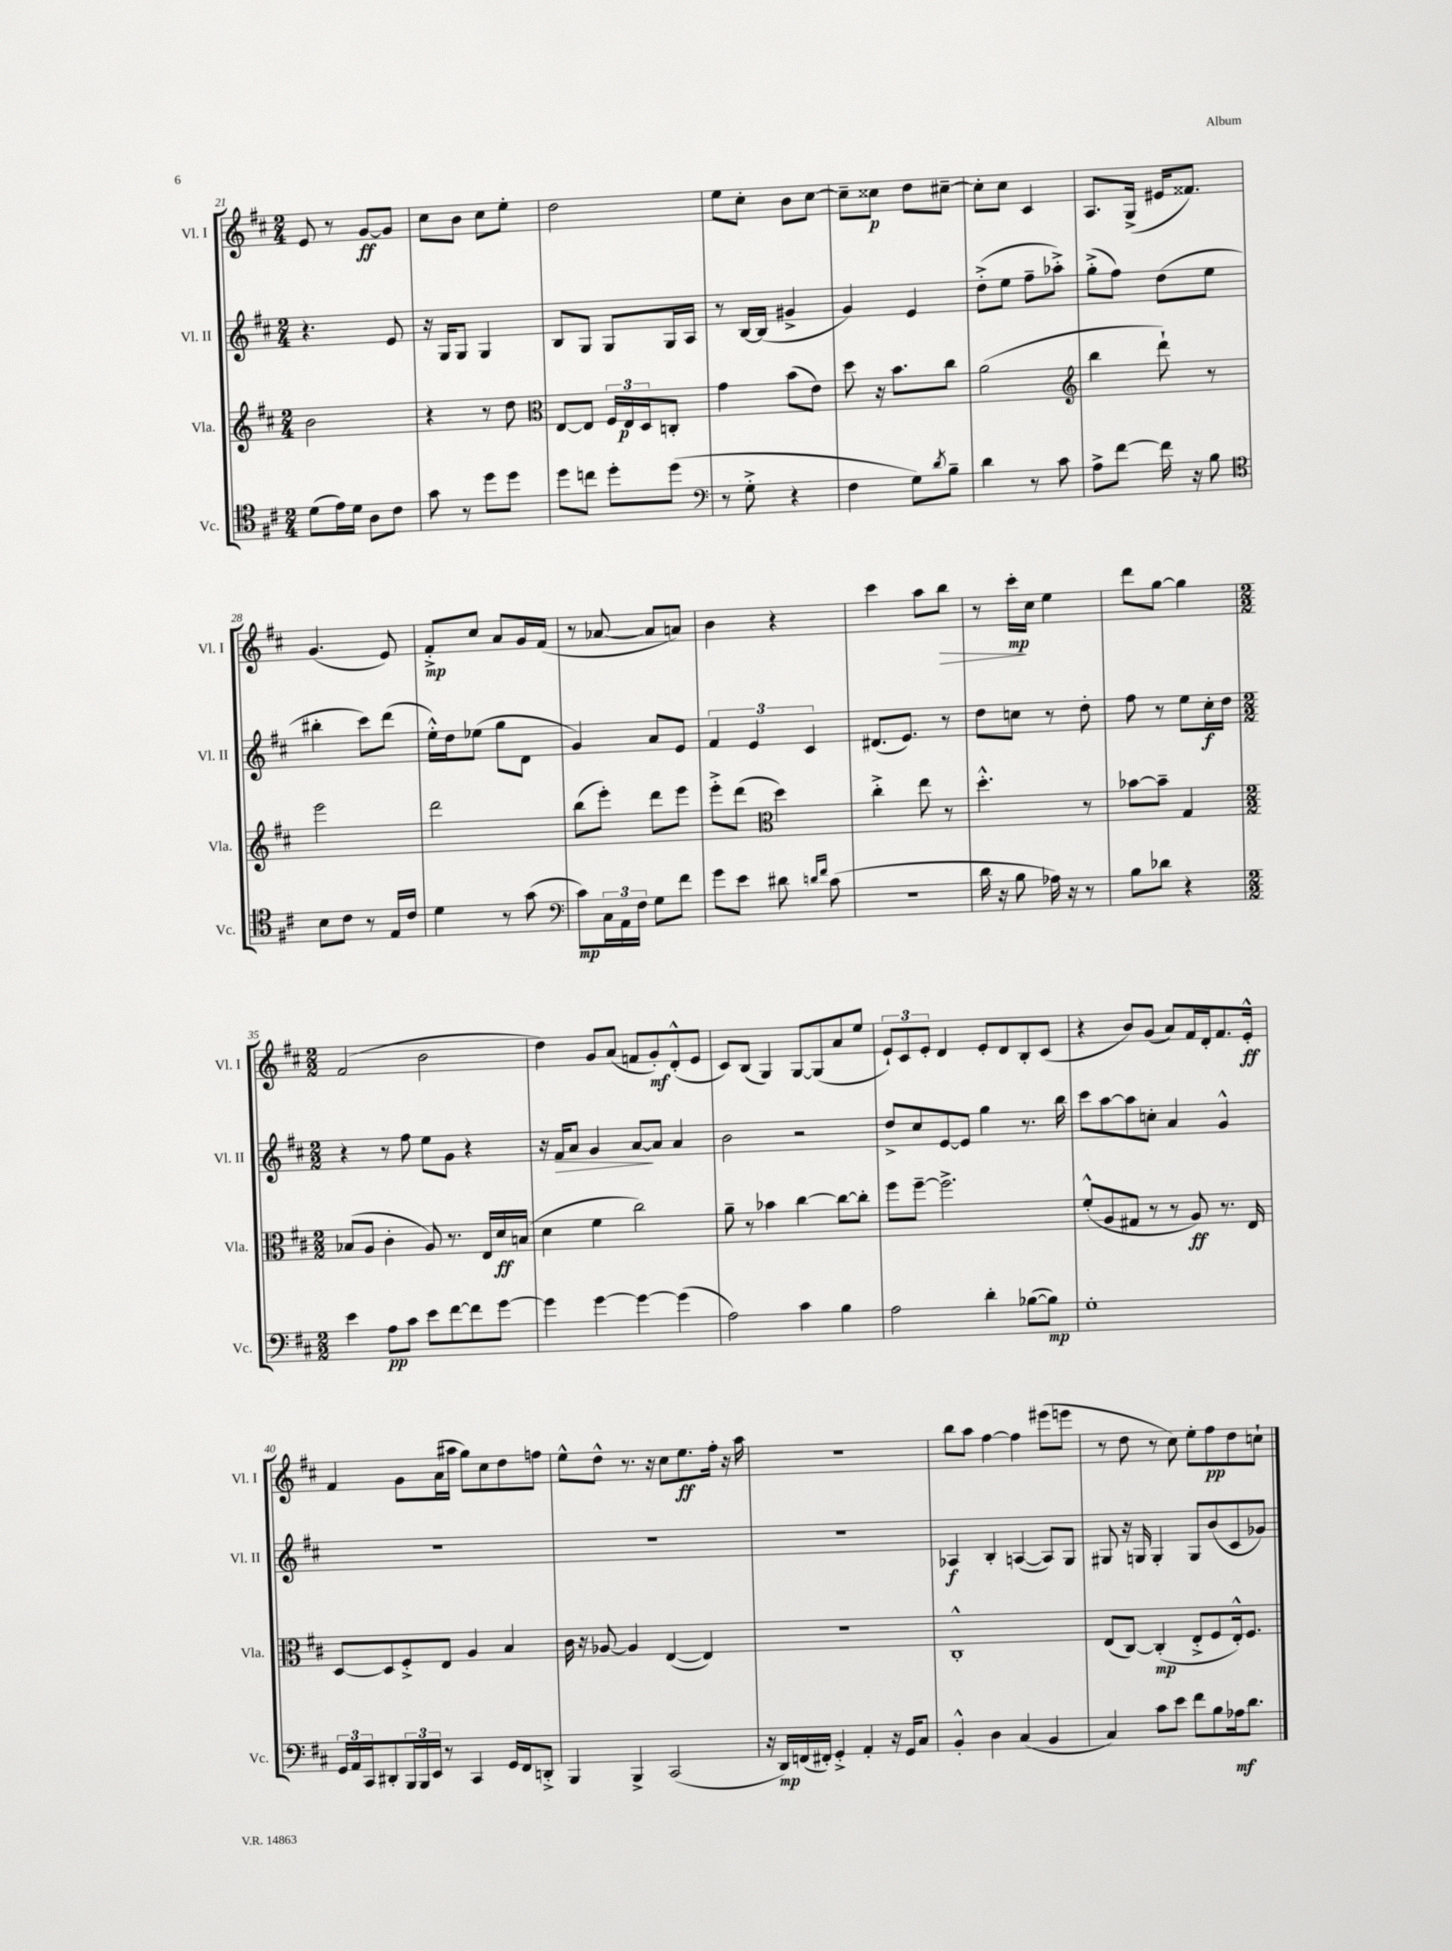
<<
\new StaffGroup <<
\new Staff = "s0" \with { instrumentName = "Vl. I" shortInstrumentName = "Vl. I" } {
    \clef treble \key d \major \numericTimeSignature \time 2/4
    e'8 r8 g'8~\ff g'8 |
    cis''8 b'8 cis''8 e''8-. |
    d''2 |
    e''8 cis''8-. b'8 cis''8~ |
    cis''8-- cisis''8\p d''8 cis''8~-- |
    cis''8-. cis''8 cis'4 |
    a8. g16->( eis'16 fisis'8.) |
    g'4.( e'8) |
    fis'8-.->\mp cis''8 a'8 g'16 fis'16( |
    r8 aes'8~ aes'8 a'8) |
    b'4 r4 |
    cis'''4 a''8 b''8\> |
    r8 cis'''16-.\mp\! cis''16 e''4 |
    d'''8 g''8~ g''4 |
    \numericTimeSignature \time 2/2 fis'2( b'2 |
    d''4) g'8 a'8( f'8 g'8-.\mf) d'8-.-^( e'8 |
    cis'8) b8( g4) g8~ g8( a'8 e''8 |
    \tuplet 3/2 { e'8-!) cis'8 e'8-. } d'4 e'8-. d'8 b8-. cis'8( |
    r4 b'8) g'8( a'8) fis'16 d'16-. fis'8. e'16-.-^\ff |
    fis'4 g'8 a'16( ais''16 g''8) cis''8 d''8 f''8 |
    e''8-^ d''8-^ r8. r16 cis''8 e''8.\ff fis''16-. r16 a''16 |
    r1 |
    b''8 a''8 fis''4~ fis''4 eis'''8( e'''8 |
    r8 d''8 r8 cis''8) e''8-. fis''8\pp d''8 c''8-! \bar "|." |
}
\new Staff = "s1" \with { instrumentName = "Vl. II" shortInstrumentName = "Vl. II" } {
    \clef treble \key d \major \numericTimeSignature \time 2/4
    r4. e'8 |
    r16 g16 g8 g4 |
    b8 g8 g8 g16 a16 |
    r8 b16~ b16( gis'4-> |
    g'4) e'4 |
    d''8-.->( e''8 fis''8-- aes''8-.->) |
    g''8-.->( fis''8) d''8( e''8 |
    bis''4-. cis'''8) d'''8( |
    e''16-.-^) d''16 ees''8( g''8 d'8 |
    g'4) a'8 e'8 |
    \tuplet 3/2 { fis'4 e'4 cis'4 } |
    dis'8.( e'8.) r8 |
    d''8 c''8 r8 d''8-. |
    fis''8 r8 e''8 cis''16-.\f d''16 |
    \numericTimeSignature \time 2/2 r4 r8 fis''8 e''8 g'8 r4 |
    r16 fis'16\> a'8 g'4 a'8~\! a'8 a'4 |
    b'2 r2 |
    d''8-> cis''8 e'8~ e'8 g''4 r8. b''16 |
    cis'''8 a''8~ a''8 c''8-. a'4 g'4-^ |
    R1 |
    R1 |
    R1 |
    aes4\f b4-. a4~( a8) g8 |
    gis8 r16 g16 g4-. g8 b'8( cis'8 ges'8) \bar "|." |
}
\new Staff = "s2" \with { instrumentName = "Vla." shortInstrumentName = "Vla." } {
    \clef treble \key d \major \numericTimeSignature \time 2/4
    b'2 |
    r4 r8 d''8 |
    \clef alto e8~ e8 \tuplet 3/2 { fis16 e16\p d16 } c8-. |
    g'4 b'8( e'8) |
    d''8 r16 b'8. cis''8 |
    a'2( |
    \clef treble b''4 d'''8-!) r8 |
    e'''2 |
    d'''2 |
    b''8( e'''8-.) d'''8 e'''8 |
    e'''8-.-> d'''8( \clef alto d''4) |
    cis''4-.-> e''8 r8 |
    d''4.-.-^ r8 |
    bes'8~ bes'8-- g4 |
    \numericTimeSignature \time 2/2 bes8( a8 cis'4-. a8) r8. e16 d'16\ff b16( |
    d'4 fis'4 cis''2) |
    a'8-- r8 bes'4 cis''4~ cis''8~ cis''8-. |
    fis''8 fis''8~-- fis''2.-> |
    fis'8-.-^( a8 gis8 r8 r8 a8\ff) r8. e16 |
    d8~ d8 fis8-.-> e8 a4 b4 |
    cis'16 r16 aes8~ aes4 e4~( e4) |
    R1 |
    cis1-.-^ |
    e8( cis8~) cis4-.\mp( e8-.-> fis8 e16-.-^) fis8. \bar "|." |
}
\new Staff = "s3" \with { instrumentName = "Vc." shortInstrumentName = "Vc." } {
    \clef tenor \key d \major \numericTimeSignature \time 2/4
    d'8( e'16) d'16 a8 cis'8 |
    g'8 r8 d''8 d''8 |
    d''8 c''8 d''8-. d''8( |
    \clef bass r8 g8-.-> r4 |
    fis4 g8) \acciaccatura { d'8 } b8-- |
    d'4 r8 cis'8 |
    a8-> fis'8~ fis'16 r16 b8 |
    \clef tenor b8 cis'8 r8 e16 cis'16 |
    d'4 r8 g'8( |
    \clef bass cis'8\mp) \tuplet 3/2 { cis16 a,16 fis16 } g8 fis'8 |
    g'8 e'8 dis'8 \grace { d'16 fis'16 } cis'8( |
    r2 |
    d'16 r16 b8 aes16) r16 r8 |
    b8 des'8 r4 |
    \numericTimeSignature \time 2/2 e'4 a8\pp cis'8 e'8 fis'8~ fis'8 g'8~ |
    g'4 g'4~ g'4~ g'4( |
    a2) cis'4 b4 |
    a2 d'4-. bes8~( bes8\mp) |
    g1-. |
    \tuplet 3/2 { g,16 a,16 cis,16 } dis,8-. \tuplet 3/2 { b,,16 b,,16 e,16 } r8 cis,4 g,16 fis,16 d,8-.-> |
    b,,4 b,,4-> cis,2( |
    r16 d,16\mp) f,16( fis,16-.) g,4-.-> a,4-. r16 g,16 cis8 |
    b,4-.-^ d4 cis4( b,4 |
    cis4) cis'8 e'8 fis'8 b8 aes16\mf d'8. \bar "|." |
}
>>
>>
\layout { \context { \Score currentBarNumber = #21 } }
